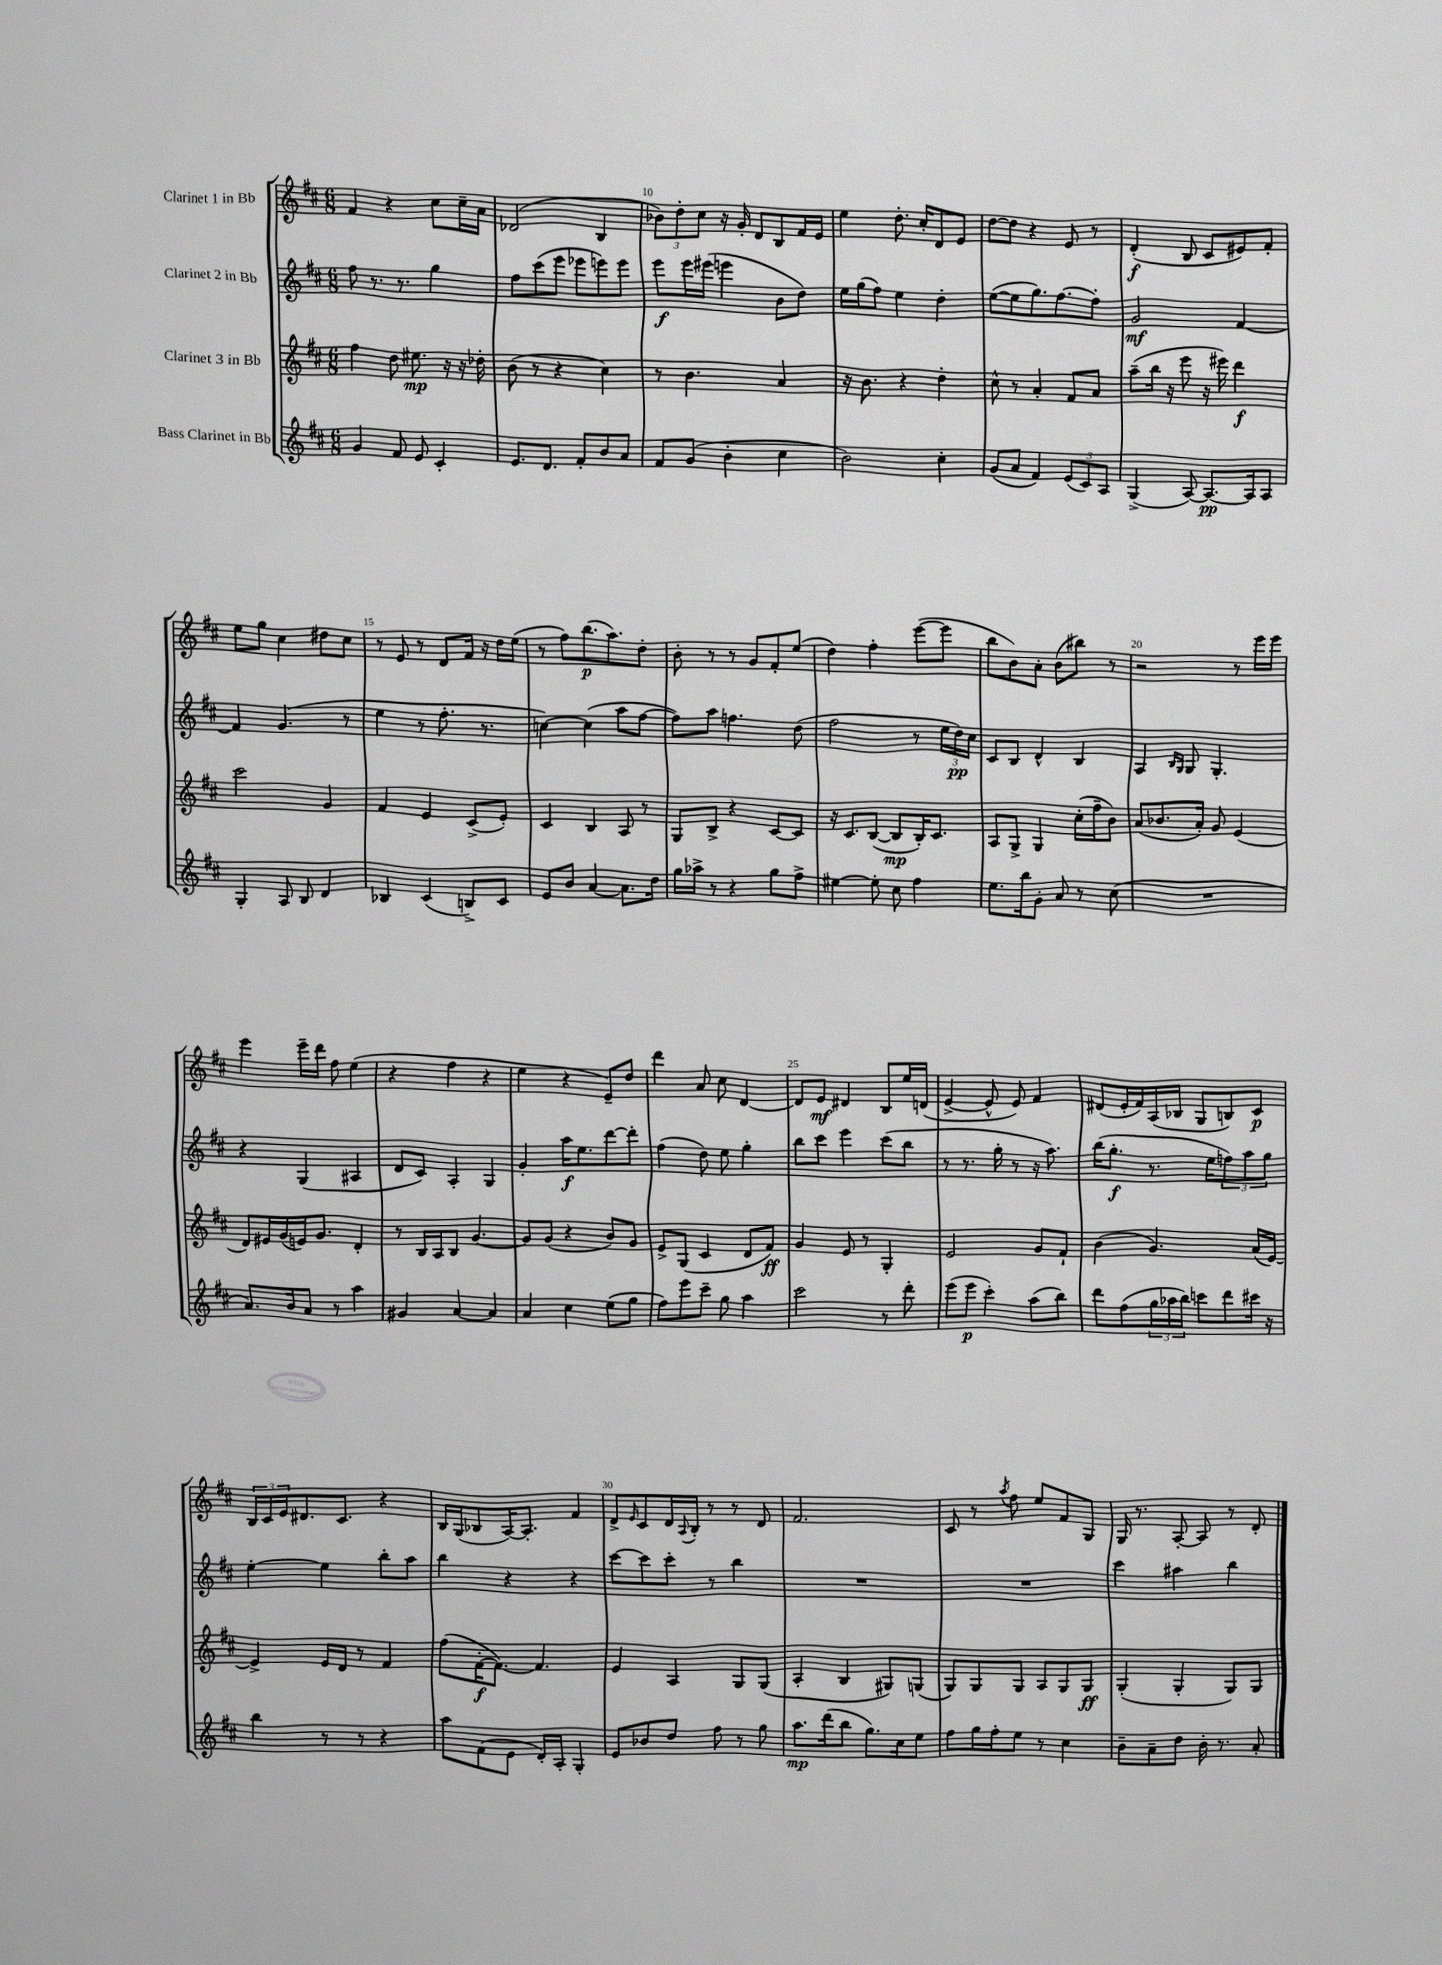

**kern	**dynam	**kern	**dynam	**kern	**dynam	**kern	**dynam
*part4	*part4	*part3	*part3	*part2	*part2	*part1	*part1
*staff4	*staff4	*staff3	*staff3	*staff2	*staff2	*staff1	*staff1
*I"Bass Clarinet in Bb	*	*I"Clarinet 3 in Bb	*	*I"Clarinet 2 in Bb	*	*I"Clarinet 1 in Bb	*
*clefG2	*	*clefG2	*	*clefG2	*	*clefG2	*
*k[f#c#]	*	*k[f#c#]	*	*k[f#c#]	*	*k[f#c#]	*
*M6/8	*	*M6/8	*	*M6/8	*	*M6/8	*
=8	=8	=8	=8	=8	=8	=8	=8
4g/	.	4ff#\	.	8ff#\	.	4f#/	.
.	.	.	.	8.r	.	.	.
8f#/	.	8dd\	.	.	.	4r	.
.	.	.	.	8.r	.	.	.
8e/	.	8.ee#X\	mp	.	.	.	.
4c#'/	.	.	.	4gg\	.	8cc#\L	.
.	.	16r	.	.	.	.	.
.	.	16r	.	.	.	16cc#~\L	.
.	.	16dd-X'\	.	.	.	16a\JJ	.
=9	=9	=9	=9	=9	=9	=9	=9
8.e/L	.	(8b\	.	8ff#\L	.	(2d-X/	.
.	.	8r	.	(8ccc#\	.	.	.
8.d/J	.	.	.	.	.	.	.
.	.	4r	.	8eee\J	.	.	.
8f#'/L	.	.	.	8eee-X\L	.	.	.
8b/	.	4cc#\)	.	8eeen\)	.	4B/	.
8a/J	.	.	.	8eee\J	.	.	.
=10	=10	=10	=10	=10	=10	=10	=10
8f#/L	.	8r	.	8eee\L	f	12b-X\L)	.
.	.	.	.	.	.	12dd'\	.
(8g/J	.	4.b\	.	16eee\L	.	.	.
.	.	.	.	.	.	12cc#\J	.
.	.	.	.	(16eee#X\JJ	.	.	.
4b'\	.	.	.	4eeen\	.	16r	.
.	.	.	.	.	.	16g'/	.
.	.	.	.	.	.	8d/L	.
4cc#\	.	4a/	.	8b\L	.	8B/	.
.	.	.	.	8dd\J)	.	16f#/L	.
.	.	.	.	.	.	16e/JJ	.
=11	=11	=11	=11	=11	=11	=11	=11
2b\)	.	16r	.	16ee\LL	.	4ee\	.
.	.	8.b\	.	(16gg\J	.	.	.
.	.	.	.	8ff#\J)	.	.	.
.	.	4r	.	4ee\	.	8.dd'\	.
.	.	.	.	.	.	16cc#'/KL	.
4cc#'\	.	4dd'\	.	4dd'\	.	8d/	.
.	.	.	.	.	.	8e/J	.
=12	=12	=12	=12	=12	=12	=12	=12
(8g/L	.	8cc#^^\	.	([8ee\L	.	[8dd\L	.
8a/J	.	8r	.	8ee\]	.	8dd\J]	.
4f#/)	.	4a'/	.	8.gg\)	.	4r	.
.	.	.	.	[8.ff#\	.	.	.
(12e/L	.	8f#/L	.	.	.	8e/	.
12c#/)	.	.	.	.	.	.	.
.	.	8a/J	.	8ff#'\J]	.	8r	.
12A/J	.	.	.	.	.	.	.
=13	=13	=13	=13	=13	=13	=13	=13
(4G^/	.	(8aa~\L	.	2g/	mf	(4d'/	f
.	.	16bb\Jk	.	.	.	.	.
.	.	16r	.	.	.	.	.
[8A/)	.	8eee\	.	.	.	8B/	.
8.A/L_	pp	16r	.	.	.	8c#/L	.
.	.	16eee#X\)	.	.	.	.	.
.	.	4ddd\	f	[4f#/	.	8e#X/)	.
16A/k]	.	.	.	.	.	.	.
8A/J	.	.	.	.	.	8f#'/J	.
!!LO:LB:g=z
=14	=14	=14	=14	=14	=14	=14	=14
4G'/	.	2ccc#\	.	4f#/]	.	8ee\L	.
.	.	.	.	.	.	8gg\J	.
8A/	.	.	.	(4.g/	.	4cc#\	.
8B/	.	.	.	.	.	.	.
4d/	.	4g/	.	.	.	8dd#X\L	.
.	.	.	.	8r	.	8cc#\J	.
=15	=15	=15	=15	=15	=15	=15	=15
4B-X/	.	4f#/	.	4ee\	.	8r	.
.	.	.	.	.	.	8e/	.
(4c#/	.	4e/	.	8r	.	8r	.
.	.	.	.	8.ff#'\	.	8d/L	.
8Bn^/L)	.	(8c#^/L	.	.	.	16f#/Jk	.
.	.	.	.	8.r	.	16r	.
8c#/J	.	8e'/J)	.	.	.	16dd\LL	.
.	.	.	.	.	.	(16ee\JJ	.
=16	=16	=16	=16	=16	=16	=16	=16
8e/L	.	4c#/	.	[4ccn\)	.	8r	.
8b/J	.	.	.	.	.	8ff#\L)	.
[4a/	.	4B/	.	(4cc\]	.	(8.bb\	p
.	.	.	.	.	.	8.aa\)	.
8.a\L]	.	8A/	.	8aa\L	.	.	.
.	.	8r	.	[8ff#\J	.	8dd'\J	.
16dd\Jk	.	.	.	.	.	.	.
=17	=17	=17	=17	=17	=17	=17	=17
16gg\LL	.	8G/L	.	8ff#\L])	.	8b'\	.
16aa-X^\JJ	.	.	.	.	.	.	.
8r	.	8B^/J	.	8aa\J	.	8r	.
4r	.	4r	.	4.ffn\	.	8r	.
.	.	.	.	.	.	8g/L	.
8gg\L	.	[8c#/L	.	.	.	8f#'/	.
8ff#^\J	.	8c#/J]	.	(8dd\	.	(8ee/J	.
=18	=18	=18	=18	=18	=18	=18	=18
[4ee#X\	.	16r	.	2ff#\	.	4dd\)	.
.	.	8.c#/L	.	.	.	.	.
8ee#'\]	.	([8B/J	.	.	.	4ff#'\	.
8cc#\	.	8B/L]	mp	.	.	.	.
4ff#\	.	16B'/K)	.	8r	.	([8eee\L	.
.	.	8.c#/J	.	.	.	.	.
.	.	.	.	24ee\LL	.	8eee\J]	.
.	.	.	.	24dd\)	pp	.	.
.	.	.	.	24cc#\JJ	.	.	.
=19	=19	=19	=19	=19	=19	=19	=19
8.ee\L	.	8A/L	.	8c#/L	.	8bb\L	.
.	.	8G^/J	.	8B/J	.	8b\)	.
16bb\k	.	.	.	.	.	.	.
8g'\J	.	4G/	.	4d^^/	.	8a'\J	.
8a/	.	.	.	.	.	(8b\L	.
8r	.	(16cc#'\LL	.	4B/	.	8bb#X\J)	.
.	.	16ff#~\J	.	.	.	.	.
(8cc#\	.	8b\J)	.	.	.	8r	.
=20	=20	=20	=20	=20	=20	=20	=20
2.r	.	(8a/L	.	4A/	.	2r	.
.	.	8.b-X/	.	.	.	.	.
.	.	.	.	16qqB/LL	.	.	.
.	.	.	.	16qqG/JJ	.	.	.
.	.	.	.	8G/	.	.	.
.	.	16a'/Jk)	.	.	.	.	.
.	.	8g/	.	4.G'/	.	.	.
.	.	(4e/	.	.	.	8r	.
.	.	.	.	.	.	16eee\LL	.
.	.	.	.	.	.	16eee\JJ	.
!!LO:LB:g=z
=21	=21	=21	=21	=21	=21	=21	=21
8.a/L)	.	8d/L)	.	4r	.	4eee\	.
.	.	16e#X/L	.	.	.	.	.
16b/k	.	(16g/	.	.	.	.	.
8a/J	.	16en/J)	.	(4G/	.	16eee~\LL	.
.	.	8.g/J	.	.	.	16ddd\JJ	.
8r	.	.	.	.	.	8ff#\	.
4aa\	.	4d'/	.	4A#X/	.	(4ee\	.
=22	=22	=22	=22	=22	=22	=22	=22
4g#X/	.	8r	.	8d/L	.	4r	.
.	.	16B/LL	.	8c#/J)	.	.	.
.	.	16A/J	.	.	.	.	.
[4a/	.	8B/J	.	4A'/	.	4ff#\	.
.	.	[4.g/	.	.	.	.	.
4a/]	.	.	.	4G/	.	4r	.
=23	=23	=23	=23	=23	=23	=23	=23
4a/	.	8g/L]	.	4g'/	.	4ee\	.
.	.	(8g/J	.	.	.	.	.
4cc#\	.	4r	.	16aa\KL	f	4r	.
.	.	.	.	8.ee\	.	.	.
(8ee\L	.	8b/L)	.	[8ddd\	.	8e~/L)	.
8gg\J	.	8g/J	.	8ddd'\J]	.	8dd/J	.
=24	=24	=24	=24	=24	=24	=24	=24
8ff#\L)	.	8e^/L	.	(4ff#\	.	4ddd\	.
8eee\	.	(8G/J	.	.	.	.	.
8ccc#~\J	.	4c#/	.	8dd\)	.	8a/	.
8gg\	.	.	.	8ee\	.	8cc#\	.
4aa\	.	8d/L	.	4gg'\	.	[4d/	.
.	.	8f#/J)	ff	.	.	.	.
=25	=25	=25	=25	=25	=25	=25	=25
2ccc#\	.	4g/	.	8bb\L	.	8d/L]	.
.	.	.	.	8ccc#\J	.	8e/J	mf
.	.	8e/	.	4eee\	.	4d#X/	.
.	.	8r	.	.	.	.	.
8r	.	4G'/	.	(8ccc#\L	.	8B/L	.
8ddd'\	.	.	.	8bb\J	.	16ee/L	.
.	.	.	.	.	.	(16dn/JJ	.
=26	=26	=26	=26	=26	=26	=26	=26
(8eee\L	.	2e/	.	8r	.	[4e^/	.
8eee\J	p	.	.	8.r	.	.	.
4ccc#'\)	.	.	.	.	.	8e^^/]	.
.	.	.	.	16gg'\	.	.	.
.	.	.	.	8r	.	8e/)	.
(8aa\L	.	8g/L	.	16r	.	4f#/	.
.	.	.	.	8.aa\)	.	.	.
8bb\J)	.	8f#`/J	.	.	.	.	.
=27	=27	=27	=27	=27	=27	=27	=27
8ddd\L	.	(4b\	.	(16bb\KL	.	(8d#X/L	.
.	.	.	.	8.gg'\J	f	.	.
(8ff#\	.	.	.	.	.	16e'/L	.
.	.	.	.	.	.	16f#/)	.
24gg\L	.	4.g/)	.	8.r	.	(16A/	.
24aa-X\	.	.	.	.	.	.	.
.	.	.	.	.	.	16B-X/JJ	.
24bb\JJ)	.	.	.	.	.	.	.
8cccn\L	.	.	.	.	.	8G/L	.
.	.	.	.	16ee\KL	.	.	.
8ddd\	.	.	.	12ffn\)	.	8Bn/)	.
.	.	.	.	12aa\	.	.	.
16ccc#X\Jk	.	(16a/LL	.	.	.	8c#/J	p
.	.	.	.	12gg\J	.	.	.
16r	.	[16e/JJ)	.	.	.	.	.
!!LO:LB:g=z
=28	=28	=28	=28	=28	=28	=28	=28
4bb\	.	4e^/]	.	[4ee'\	.	24B/LL	.
.	.	.	.	.	.	24c#/	.
.	.	.	.	.	.	24e/J	.
.	.	.	.	.	.	8.d#X/	.
8r	.	16e/LL	.	4ee\]	.	.	.
.	.	16d/JJ	.	.	.	8.c#/J	.
8r	.	8r	.	.	.	.	.
4r	.	4f#/	.	8bb'\L	.	4r	.
.	.	.	.	8aa\J	.	.	.
=29	=29	=29	=29	=29	=29	=29	=29
8aa\L	.	(8ff#\L	.	4bb\	.	16B/LL	.
.	.	.	.	.	.	(16G/J	.
(8f#\	.	[16f#'\K	f	.	.	8B-X/	.
.	.	8.f#\J_)	.	.	.	.	.
8e\J	.	.	.	4r	.	[16A/K)	.
.	.	.	.	.	.	8.A'/J]	.
16d'/LL)	.	4.f#/]	.	.	.	.	.
16A'/JJ	.	.	.	.	.	.	.
4G'/	.	.	.	4r	.	4f#/	.
=30	=30	=30	=30	=30	=30	=30	=30
8e/L	.	4e/	.	[8ccc#\L	.	8d^/L	.
.	.	.	.	.	.	16qqe/	.
8b-X/	.	.	.	8ccc#\]	.	8c#/	.
8dd/J	.	4A/	.	8ccc#'\J	.	16d/L	.
.	.	.	.	.	.	8qqA/	.
.	.	.	.	.	.	16B'/JJ	.
8ff#\	.	.	.	8r	.	8r	.
8r	.	8G/L	.	4bb\	.	8r	.
8gg\	.	(8G/J	.	.	.	8d/	.
=31	=31	=31	=31	=31	=31	=31	=31
8.aa\L	mp	4A'/	.	2.r	.	2.f#/	.
(16ddd\k	.	.	.	.	.	.	.
8bb\J	.	4B/	.	.	.	.	.
8.gg\L)	.	.	.	.	.	.	.
.	.	8G#X/L)	.	.	.	.	.
16cc#\k	.	.	.	.	.	.	.
8ee\J	.	(8Gn/J	.	.	.	.	.
=32	=32	=32	=32	=32	=32	=32	=32
8ff#\L	.	8G/L)	.	2.r	.	8c#/	.
16gg\L	.	8G/	.	.	.	8r	.
16ff#'\J	.	.	.	.	.	.	.
.	.	.	.	.	.	8qaa/	.
8ee\J	.	8G/J	.	.	.	8ff#\	.
8r	.	8A/L	.	.	.	8ee/L	.
4cc#\	.	8G/	.	.	.	8f#/	.
.	.	8G/J	ff	.	.	8G/J	.
=33	=33	=33	=33	=33	=33	=33	=33
8b~\L	.	(4G'/	.	4ccc#\	.	16G/	.
.	.	.	.	.	.	8.r	.
8a~\	.	.	.	.	.	.	.
8dd\J	.	4G'/	.	4aa#X\	.	[8A'/	.
16b'\	.	.	.	.	.	8A/]	.
8.r	.	.	.	.	.	.	.
.	.	8G/L)	.	4bb\	.	8r	.
8a'/	.	8G/J	.	.	.	8d'/	.
==	==	==	==	==	==	==	==
*-	*-	*-	*-	*-	*-	*-	*-
